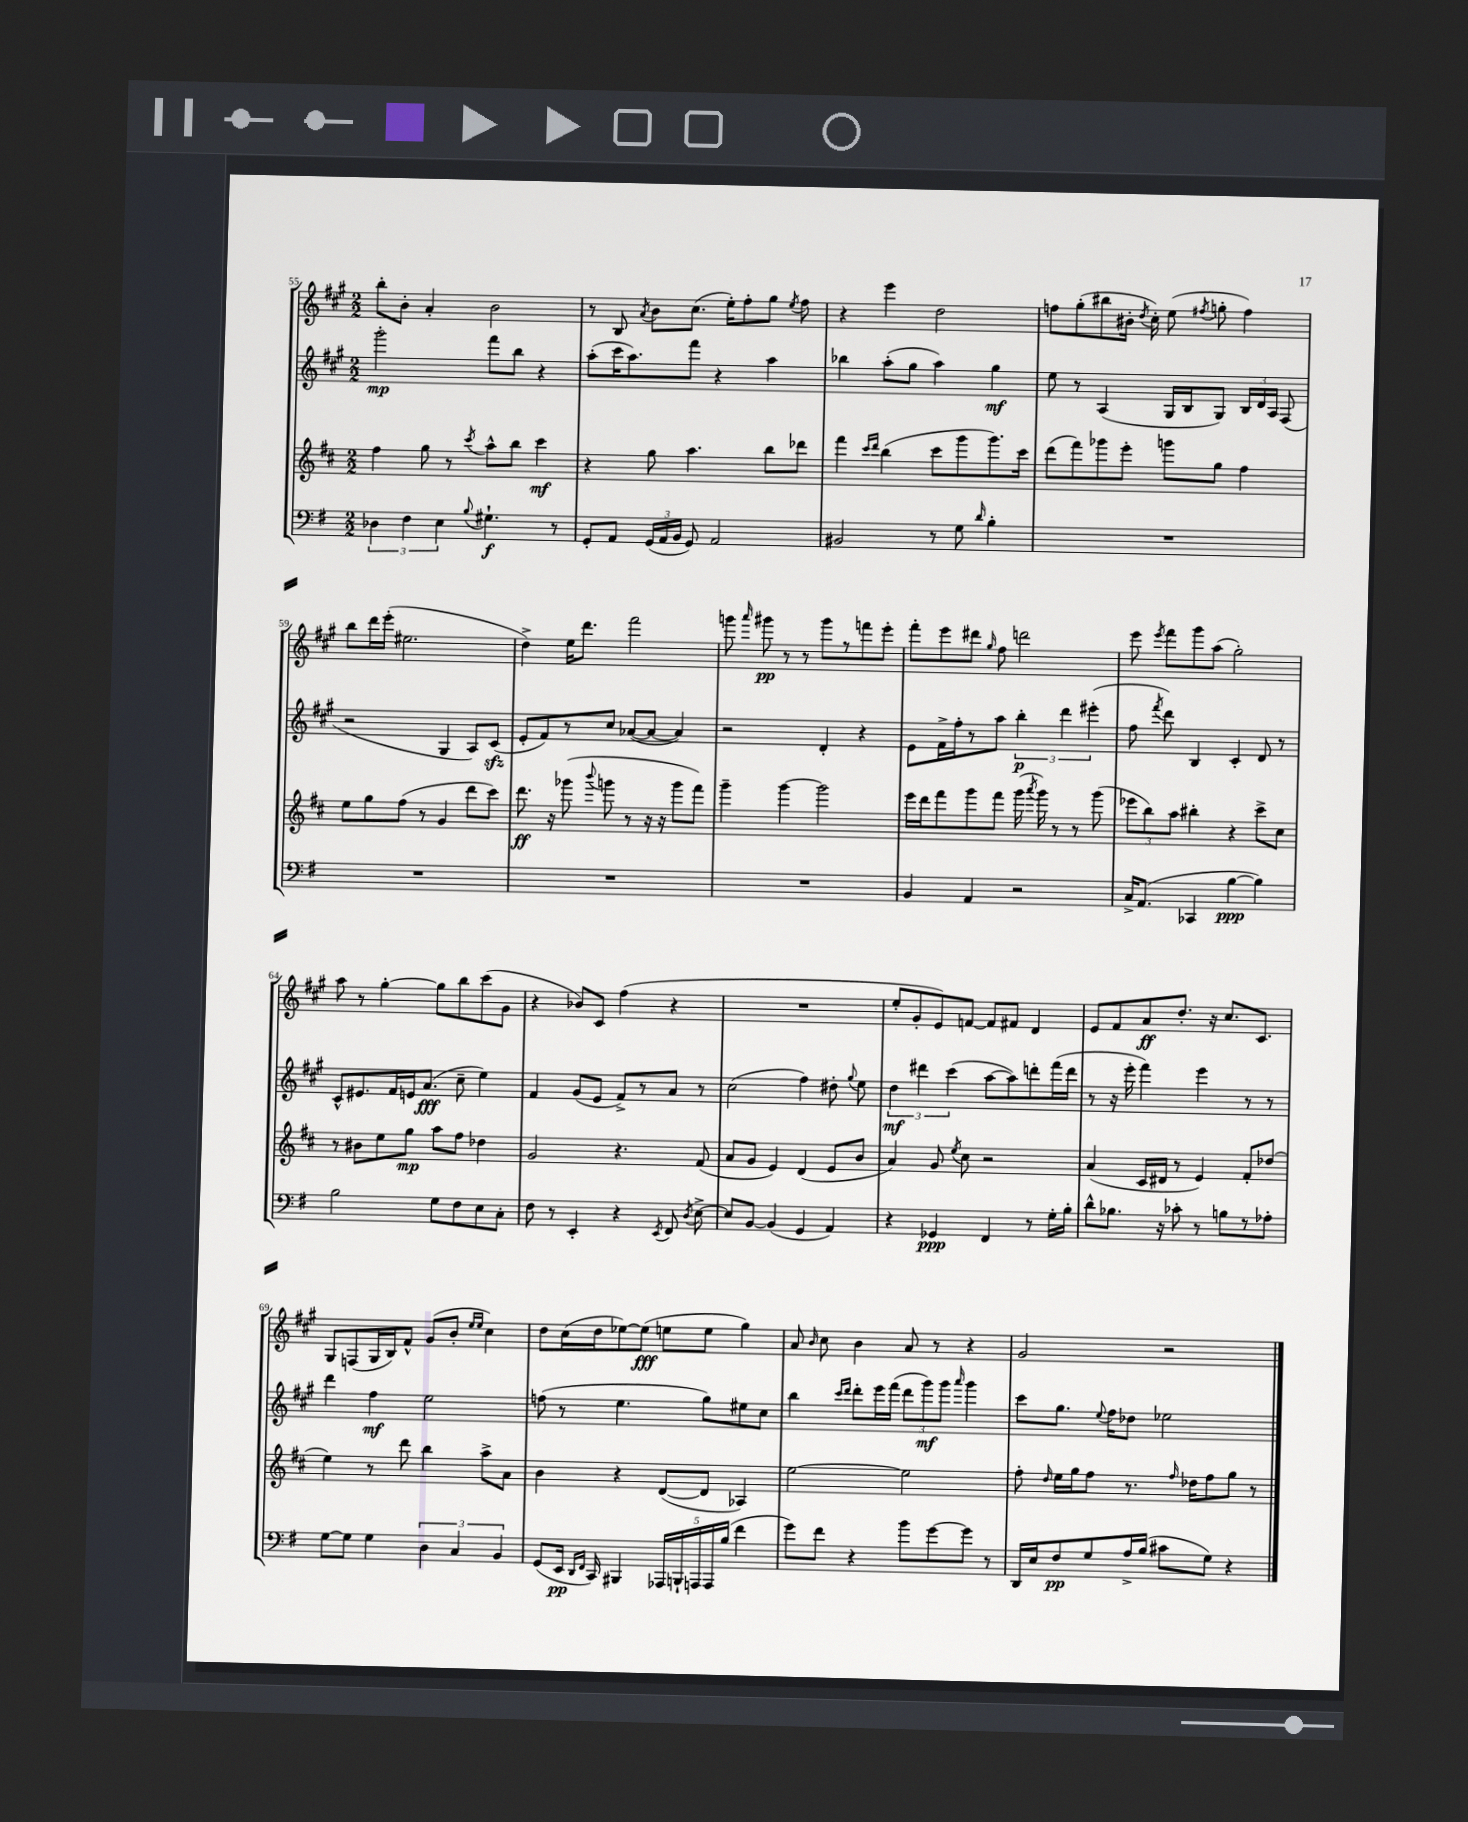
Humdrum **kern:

**kern	**kern	**kern	**kern
*staff4	*staff3	*staff2	*staff1
*clefF4	*clefG2	*clefG2	*clefG2
*k[f#]	*k[f#c#]	*k[f#c#g#]	*k[f#c#g#]
*M2/2	*M2/2	*M2/2	*M2/2
6D-\	4ff#\	2ggg#'\	8bb'\L
.	.	.	8b'\J
6F#\	.	.	.
.	8gg\	.	4a'/
6E\	.	.	.
.	8r	.	.
8qqB/	8qccc#/	.	.
4.G#`\	8aa^^\L	8fff#\L	2b\
.	8bb\J	8bb\J	.
.	4ccc#\	4r	.
8r	.	.	.
=	=	=	=
8GG'/L	4r	(8aa'\L	8r
8AA/J	.	16ccc#\K	8B/
.	.	8.aa\)	.
.	.	.	8qa/
(24GG/LL	8gg\	.	8b\L
24AA/	.	.	.
24BB/JJ	.	.	.
8GG/)	4.aa\	8fff#\J	(8.cc#\J
2AA/	.	4r	.
.	.	.	16ee'\LK)
.	.	.	8ff#'\
.	8bb\L	4aa\	8gg#\J
.	.	.	8qee/
.	8ddd-\J	.	8ff#\
=	=	=	=
2BB#/	4fff#\	4bb-\	4r
.	16qqccc#/LL	.	.
.	16qqddd/JJ	.	.
.	(4bb\	(8aa'\L	4eee\
.	.	8gg#\J	.
8r	8ccc#\L	4aa\)	2dd\
8G\	8ggg\	.	.
16qqd/	.	.	.
4B'\	8.ggg\)	4gg#\	.
.	16ccc#\Jk	.	.
=	=	=	=
1r	(8ddd\L	8ee\	8ff\L
.	8fff#\)	8r	(8gg#'\
.	8ggg-\	(4A/	8bb#\
.	8eee'\J	.	16b#'\Jk
.	.	.	8qdd/
.	.	.	16cc#'\)
.	8ggg\L	16G#/LL	(8ee\
.	.	16B/J	.
.	.	.	8qff#/
.	8gg\J	8G#/J)	8gg'\
.	4ff#\	24B/LL	4ff#\)
.	.	24d/	.
.	.	24A/JJ	.
.	.	(8F#/	.
=	=	=	=
1r	8ee\L	2r	8bb\L
.	8gg\	.	16ddd\L
.	.	.	(16eee'\JJ
.	(8ff#\J	.	2.ee#\
.	8r	.	.
.	4g/	4G#/	.
.	8ddd\L	8A/L)	.
.	8ccc#\J)	(8c#/J	.
=	=	=	=
1r	8.ddd\	8e'/L	4dd^\)
.	.	8f#/)	.
.	16r	.	.
.	(8ggg-\	8r	16ee\LK
.	.	.	8.ddd\J
.	8qqbbb/	.	.
.	8ggg\	8cc#/J	.
.	8r	([8a-/L	2fff#\
.	16r	8a-/_J	.
.	16r	.	.
.	8ggg\L	4a-/])	.
.	8fff#\J)	.	.
=	=	=	=
1r	4ggg~\	2r	8ggg\
.	.	.	16qqaaa/
.	.	.	8ggg#\
.	[4ggg\	.	8r
.	.	.	8r
.	2ggg\]	4d'/	8ggg#\L
.	.	.	8r
.	.	4r	8fff\
.	.	.	8eee'\J
=	=	=	=
4BB/	16eee\LL	8e\L	8fff#'\L
.	16ddd\J	.	.
.	8fff#\	16f#^\L	8eee\
.	.	16ff#'\J	.
4AA/	8ggg\	8r	8ddd#\J
.	.	.	16qqgg#/
.	8fff#\J	8aa\J	8ff#\
2r	(16ggg\	6bb'\	2ddd\
.	8qaaa/	.	.
.	16ggg\)	.	.
.	8r	.	.
.	.	6ddd\	.
.	8r	.	.
.	.	(6eee#'\	.
.	(8ggg\	.	.
=	=	=	=
16C^/LK	12eee-\L	8ff#\	8eee\
(8.AA/J	.	.	.
.	12bb\)	.	.
.	.	8qfff#/	8qeee/
.	.	8ddd\)	8fff#\L
.	12aa\J	.	.
4CC-/	4bb#'\	4B/	8ggg#\
.	.	.	(8aa\J
[4B\	4r	4c#'/	2gg#'\)
4B\])	8ccc#^\L	8d/	.
.	8cc#\J	8r	.
=	=	=	=
2B\	8r	8c#^^/L	8aa\
.	8b#\L	8.e#/	8r
.	8ee\	.	[4gg#'\
.	.	16f#/L	.
.	8gg\J	16e/J	.
.	.	(8.a/J	.
8G\L	8aa\L	.	8gg#\]L
8F#\	8ff#\J	8cc#~\	8bb\
8E\	4dd-\	4ee\)	(8ccc#\
8C'\J	.	.	8g#\J
=	=	=	=
8F#\	2g/	4f#/	4r
8r	.	.	.
4EE'/	.	(8g#/L	8b-/L)
.	.	8e/J	8c#/J
4r	4.r	8f#^/L)	(4ff#\
.	.	8r	.
8qEE/	.	.	.
8FF#/	.	8a/J	4r
8qD/	.	.	.
[8E^\	(8f#/	8r	.
=	=	=	=
8E/]L	8a/L	(2cc#\	1r
[8BB/J	8g/J	.	.
(4BB/]	4e/)	.	.
4GG/	(4d/	4ff#\)	.
4AA/)	8e/L	8dd#'\	.
.	.	8qqgg#/	.
.	8b/J	8ee\	.
=	=	=	=
4r	4a/)	6dd\	8ee'/L
.	.	.	8g#'/
.	.	6ddd#\	.
4GG-/	8g/	.	8e/)
.	.	(6ccc#\	.
.	8qee/	.	.
.	8cc#\	.	[8f/J
4FF#/	2r	[8aa\L	8f/]L
.	.	8aa\])	8f#/J
8r	.	8ddd'\	4d/
16G'\LL	.	(16fff#\L	.
16B'\JJ	.	16ddd\JJ	.
=	=	=	=
8d^^\L	(4a/	8r	8e/L
8.B-\J	.	16r	8f#/
.	.	16eee'\	.
.	16c#/LL	4fff#\)	8a/
16r	16d#/JJ	.	.
8c-'\	8r	.	8.dd'/J
8r	4e/)	4eee\	.
.	.	.	16r
8B\L	.	.	8.cc#/L
8r	8f#'/L	8r	.
.	.	.	8.c#/J
8A-'\J	(8dd-/J	8r	.
=	=	=	=
[8G\L	4ee\)	4ddd\	8G#/L
8G\]J	.	.	(8F/
4G\	8r	4ff#\	16G#/L
.	.	.	16B/J)
.	8ddd\	.	8f#^^/J
6D\	4bb\	2ee\	(8g#/L
.	.	.	8b'/J
6C/	.	.	.
.	.	.	16qqee/LL
.	.	.	16qqee/JJ
.	8aa^\L	.	4cc#\)
6BB/	.	.	.
.	8a\J	.	.
=	=	=	=
(8GG/L	4b\	(8ff\	8dd\L
16EE/Jk	.	8r	(16cc#\L
16qqDD/LL	.	.	.
16qqFF#/JJ	.	.	.
16CC/)	.	.	16dd\J
4BBB#/	4r	4.ee\	[8ee-\)
.	.	.	(8ee-\]J
20AAA-/LL	([8d/L	.	8ee\L
20BBB`/	.	.	.
20AAA/	.	.	.
.	8d/]J	8gg#\L)	8ee\J
20AAA/	.	.	.
(20B/JJ	.	.	.
4f#\	4A-/)	8ee#\	4gg#\)
.	.	8cc#\J	.
=	=	=	=
8g\L)	[2ee\	4bb\	8a/
.	.	.	16qqb/
8f#\J	.	.	8cc#\
.	.	16qqccc#/LL	.
.	.	16qqddd/JJ	.
4r	.	8ddd'\L	4b\
.	.	16eee\L	.
.	.	(16fff#\JJ	.
8b\L	2ee\]	12ddd\L	8a/
.	.	12ggg#\)	.
[8g\	.	.	8r
.	.	12ggg#\J	.
.	.	16qqaaa/	.
8g\]J	.	4ggg#\	4r
8r	.	.	.
=	=	=	=
16DD/LL	8ff#'\	8ccc#\L	2g#/
16E/J	.	.	.
.	16qqdd/	.	.
8F#/	16ee\LL	8.gg#\J	.
.	16gg\J	.	.
8G/	8ff#\J	.	.
.	.	8qqee/	.
.	.	16ff#\LK	.
16A^/L	8.r	8dd-\J	.
(16B/JJ	.	.	.
8c#\L	.	2ee-\	2r
.	16qqff#/	.	.
.	16dd-\LK	.	.
8G\J)	8ff#\	.	.
4r	8gg\J	.	.
.	8r	.	.
==	==	==	==
*-	*-	*-	*-
